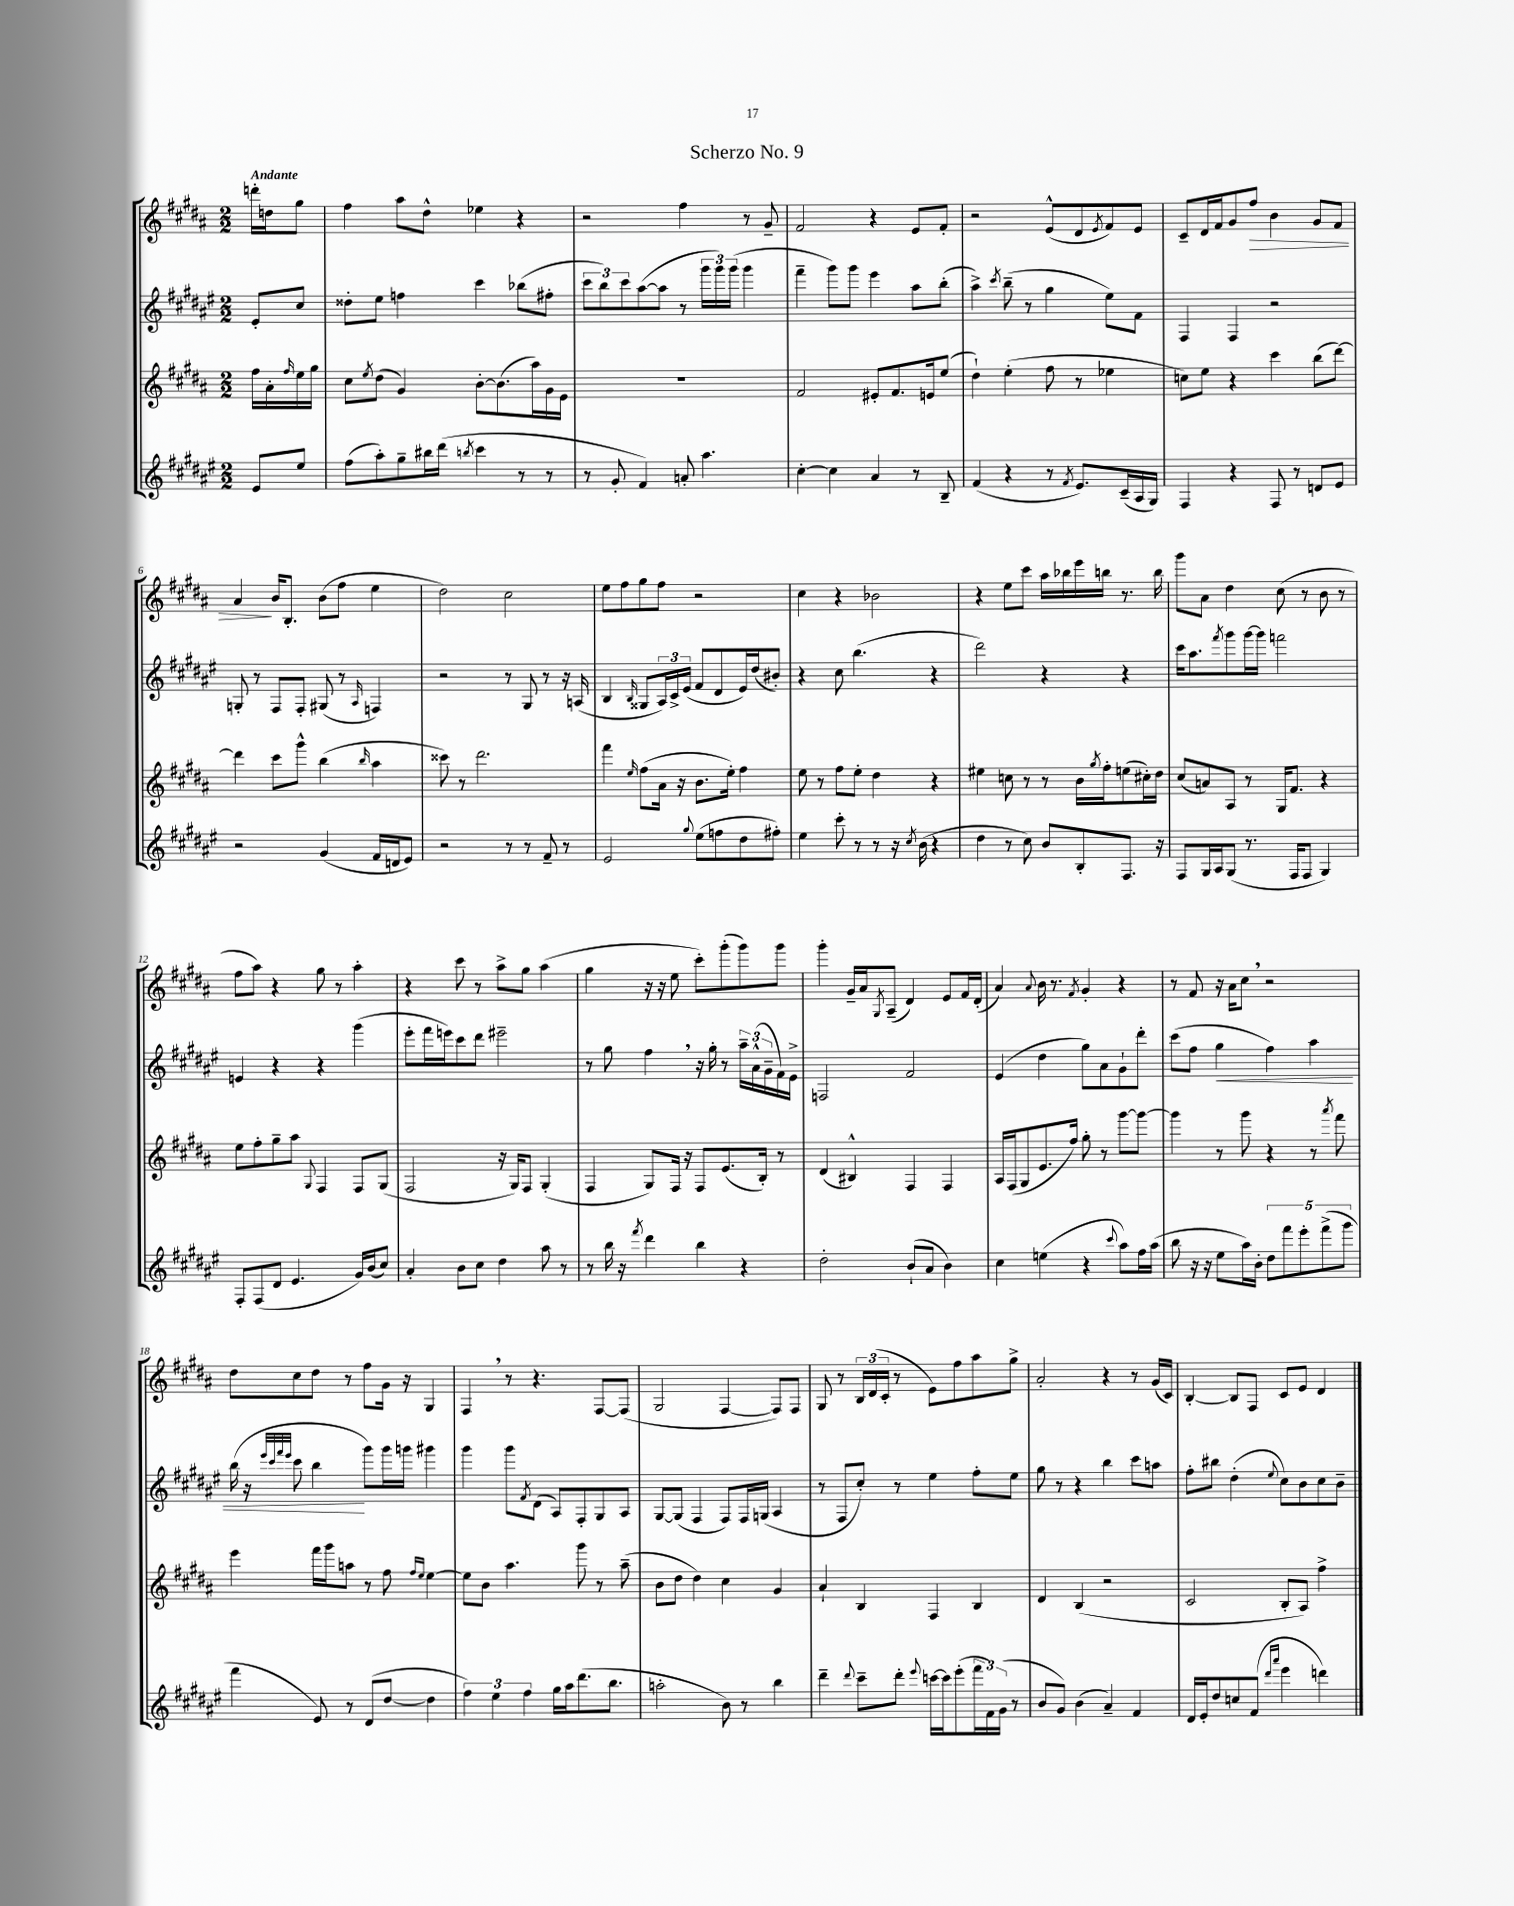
\header { title = "Scherzo No. 9" }
<<
\new StaffGroup <<
\new Staff = "s0" {
    \clef treble \key b \major \numericTimeSignature \time 2/2 \partial 4 \tempo "Andante"
    d'''16-. d''16 gis''8 |
    fis''4 ais''8 dis''8-^ ees''4 r4 |
    r2 fis''4 r8 gis'8-- |
    fis'2 r4 e'8 fis'8-. |
    r2 e'8-^( dis'8 \acciaccatura { e'8 } fis'8) e'8 |
    cis'8-- dis'16 fis'16 gis'8 fis''8\> b'4 gis'8 fis'8 |
    ais'4\! b'16 b8.-. b'8( fis''8 e''4 |
    dis''2) cis''2 |
    e''8 fis''8 gis''8 fis''8 r2 |
    cis''4 r4 bes'2 |
    r4 e''8 cis'''8 ais''16 bes''16 e'''16 b''16 r8. b''16 |
    gis'''8 ais'8 dis''4 cis''8( r8 b'8 r8 |
    fis''8 ais''8) r4 gis''8 r8 ais''4-. |
    r4 cis'''8 r8 ais''8-> gis''8 ais''4( |
    gis''4 r16 r16 e''8 cis'''8-.) gis'''8-.( gis'''8) gis'''8 |
    gis'''4-. gis'16-- ais'16 \acciaccatura { gis8 } ais8--( dis'4) e'8 fis'16 dis'16-.( |
    ais'4) \appoggiatura { ais'8 } b'16 r8. \acciaccatura { fis'8 } gis'4-. r4 |
    r8 fis'8 r16 ais'16 cis''8 \breathe r2 |
    dis''8 cis''8 dis''8 r8 fis''8 gis'16 r16 gis4 |
    fis4 \breathe r8 r4. fis8~ fis8( |
    gis2 fis4~ fis8) fis8 |
    gis8 r8 \tuplet 3/2 { b16 dis'16( cis'16-. } r8 e'8) fis''8 ais''8 gis''8-> |
    ais'2-. r4 r8 gis'16( cis'16) |
    b4~-. b8 fis8 cis'8 e'8 dis'4 \bar "|." |
}
\new Staff = "s1" {
    \clef treble \key fis \major \numericTimeSignature \time 2/2 \partial 4
    eis'8-. cis''8 |
    disis''8-. eis''8 f''4 cis'''4 bes''8( fis''8-. |
    \tuplet 3/2 { cis'''8 b''8) cis'''8 } ais''8~( ais''8 r8 \tuplet 3/2 { gis'''16 gis'''16) gis'''16( } gis'''4 |
    fis'''4-- gis'''8) gis'''8 eis'''4 ais''8 b''8-.( |
    ais''4->) \acciaccatura { cis'''8 } b''8--( r8 gis''4 eis''8) fis'8 |
    fis4 fis4 r2 |
    g8-. r8 fis8 fis8-. gis8( r8 \grace { ais16 } f4) |
    r2 r8 gis8 r8 r16 a16( |
    b4 \grace { b16 } gisis8 \tuplet 3/2 { ais16) cis'16-> eis'16( } fis'8 dis'8 eis'16) dis''16( bis'8-.) |
    r4 cis''8 b''4.( r4 |
    dis'''2) r4 r4 |
    cis'''16 ais''8. \acciaccatura { fis'''8 } gis'''8 gis'''16~ gis'''16 f'''2 |
    e'4 r4 r4 gis'''4( |
    eis'''8-. fis'''16 e'''16) cis'''8 dis'''8 eis'''2-- |
    r8 gis''8 fis''4 \breathe r16 gis''16-. r8 \tuplet 3/2 { ais''16-- ais'16-^( gis'16-- } fis'16) eis'16-> |
    f2 fis'2 |
    eis'4( dis''4 gis''8) ais'8 gis'8-! dis'''8-. |
    cis'''8( fis''8 gis''4\< fis''4) ais''4 |
    b''16( r16 \grace { eis'''32 cis'''32 fis'''32 eis'''32 } cis'''8 b''4\! gis'''8) gis'''16 g'''16 gis'''4 |
    gis'''4 gis'''8 \acciaccatura { fis'8 } dis'8( ais8) fis8-. gis8 ais8 |
    gis8~ gis8( fis4 fis8) fis16 g16( ais4 |
    r8 fis8 cis''8-.) r8 eis''4 fis''8-. eis''8 |
    gis''8 r8 r4 b''4 cis'''8 a''8 |
    fis''8-. bis''8 dis''4-.( \appoggiatura { eis''8 } cis''8) b'8 cis''8 b'8-- \bar "|." |
}
\new Staff = "s2" {
    \clef treble \key b \major \numericTimeSignature \time 2/2 \partial 4
    fis''16 ais'16-. \grace { fis''16 } e''16 gis''16 |
    cis''8 \acciaccatura { e''8 } dis''8( gis'4) b'8~-. b'8.( ais''16) gis'16 e'16 |
    R1 |
    fis'2 eis'8-. fis'8. e'16 e''8( |
    dis''4-!) e''4-.( fis''8 r8 ees''4 |
    c''8) e''8 r4 cis'''4 b''8( dis'''8~) |
    dis'''4 cis'''8 gis'''8-^ b''4( \grace { b''16 } ais''4 |
    cisis'''8) r8 dis'''2. |
    fis'''4 \grace { e''16 } fis''8( ais'16 r16 b'8. e''16-.) fis''4 |
    e''8 r8 fis''8 e''8-. dis''4 r4 |
    eis''4 c''8 r8 r8 b'16 \acciaccatura { gis''8 } fis''16-. e''8( cis''16-.) dis''16 |
    cis''8( a'8) ais8 r8 gis16 fis'8. r4 |
    e''8 fis''8-. gis''8-- ais''8 \appoggiatura { gis8 } fis4 fis8 gis8( |
    fis2 r16 gis16) fis8 gis4-.( |
    fis4 gis8) fis16 r16 fis8 e'8.( b16-.) r8 |
    dis'4( bis4-^) fis4 fis4 |
    ais16 fis16( gis8 e'8. fis''16) gis''8-. r8 gis'''8~ gis'''8~ |
    gis'''4 r8 gis'''8 r4 r8 \acciaccatura { ais'''8 } fis'''8 |
    e'''4 fis'''16 gis'''16 a''8 r8 fis''8 \grace { fis''16 e''16 } e''4~ |
    e''8 b'8 ais''4. gis'''8 r8 ais''8--( |
    b'8 dis''8 dis''4) cis''4 gis'4 |
    ais'4-! b4 fis4 b4 |
    dis'4 b4( r2 |
    cis'2 b8-. ais8) fis''4-> \bar "|." |
}
\new Staff = "s3" {
    \clef treble \key fis \major \numericTimeSignature \time 2/2 \partial 4
    eis'8 eis''8 |
    fis''8( ais''8-.) gis''8-- bis''16 dis'''16( \acciaccatura { b''8 } cis'''4 r8 r8 |
    r8 gis'8-. fis'4) a'8-. ais''4. |
    cis''4~-. cis''4 ais'4 r8 b8-- |
    fis'4( r4 r8 \acciaccatura { fis'8 } eis'8.) cis'16--( ais16 gis16) |
    fis4 r4 fis8 r8 d'8 eis'8 |
    r2 gis'4( fis'16 d'16 eis'8) |
    r2 r8 r8 fis'8-- r8 |
    eis'2 \appoggiatura { gis''8 } eis''8( f''8 dis''8 fis''8-.) |
    eis''4 cis'''8-. r8 r8 r16 \acciaccatura { cis''8 } b'16( r4 |
    dis''4 r8 cis''8) b'8 b8-. fis8. r16 |
    fis8 gis16 ais16 gis8( r8. fis16 fis8 gis4) |
    fis8-. fis8( dis'8 eis'4. gis'16) b'16( cis''8) |
    ais'4-. b'8 cis''8 dis''4 ais''8 r8 |
    r8 b''16 r16 \acciaccatura { fis'''8 } dis'''4 b''4 r4 |
    dis''2-. b'8-!( ais'8 b'4) |
    cis''4 e''4( r4 \appoggiatura { cis'''8 } ais''8) fis''16 ais''16( |
    b''8 r16 r16 eis''8 ais''16) b'16-. \tuplet 5/4 { dis''8 fis'''8 eis'''8-. fis'''8->( gis'''8 } |
    fis'''4 eis'8) r8 dis'8( dis''8~ dis''4 |
    \tuplet 3/2 { fis''4) eis''4 fis''4 } gis''16 ais''16 dis'''8.( b''8. |
    a''2-. b'8) r8 b''4 |
    dis'''4-- \appoggiatura { dis'''8 } cis'''8-- dis'''8-. \appoggiatura { eis'''8 } c'''16~ c'''16 eis'''8-.( \tuplet 3/2 { fis'''16 fis'16) gis'16( } r8 |
    b'8 gis'8) b'4( ais'4--) fis'4 |
    dis'16 eis'16-. dis''8 c''8 fis'8( \grace { dis'''16 ais'''16 } eis'''4 d'''4) \bar "|." |
}
>>
>>
